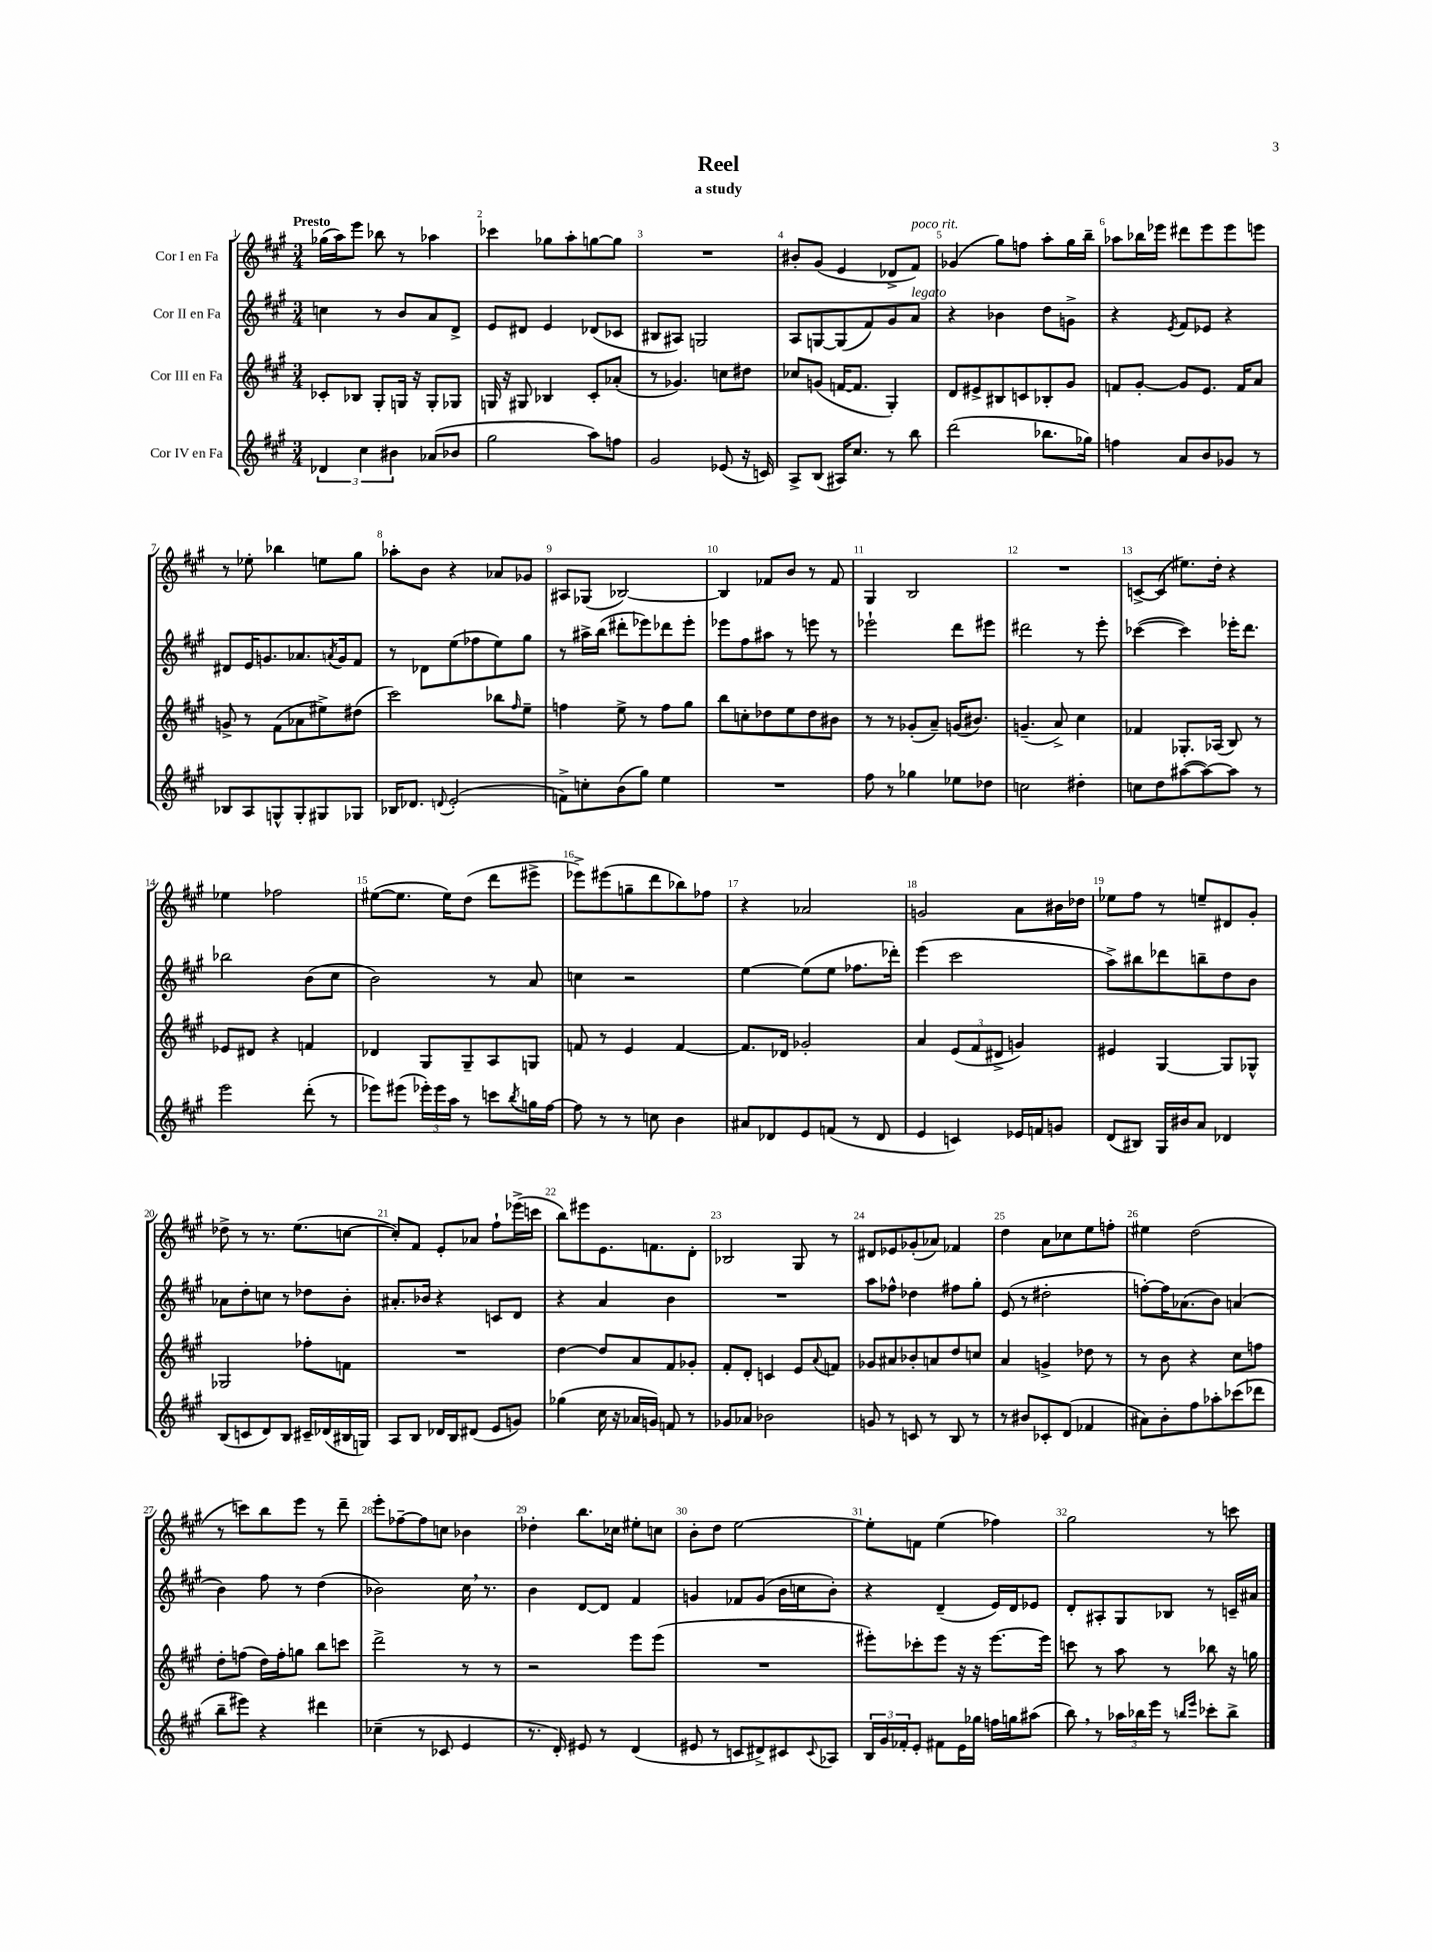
\header { title = "Reel" subtitle = "a study" }
<<
\new StaffGroup <<
\new Staff = "s0" \with { instrumentName = "Cor I en Fa" } {
    \clef treble \key a \major \numericTimeSignature \time 3/4 \tempo "Presto"
    ges''16( a''16) e'''8 bes''8 r8 aes''4 |
    ces'''4 ges''8 a''8-. g''8~ g''8 |
    R2. |
    bis'8-. gis'8( e'4 des'8-> fis'8^\markup { \italic "poco rit." }) |
    ges'4( gis''8) f''8 a''8-. gis''16 b''16-- |
    aes''8 bes''16 ees'''16 dis'''8 ees'''8 ees'''8 e'''8 |
    r8 ees''8-. bes''4 e''8 gis''8 |
    aes''8-. b'8 r4 aes'8 ges'8 |
    ais8 ges8( bes2~) |
    bes4 fes'8 b'8 r8 fes'8 |
    gis4 b2 |
    R2. |
    c'8~-> c'8( eis''8.) d''16-. r4 |
    ees''4 fes''2 |
    eis''8~( eis''8. eis''16) d''8( d'''8 eis'''8-> |
    ees'''8->) eis'''8( g''8-- d'''8 bes''8) fes''8 |
    r4 aes'2 |
    g'2 a'8 bis'16 des''16 |
    ees''8 fis''8 r8 e''8-- dis'8 gis'8-. |
    des''8-> r8 r8. e''8.( c''8~ |
    c''8-.) fis'8 e'8-. aes'8 fis''8-! ees'''16->( c'''16 |
    b''8) eis'''8 e'8. f'8. d'8-. |
    bes2 gis8 r8 |
    dis'8 ees'8 ges'8-.( aes'8) fes'4 |
    d''4 a'8 ces''8 e''8 f''8-. |
    eis''4 d''2( |
    r8 c'''8) b''8 e'''8 r8 d'''8-- |
    e'''8-. fes''8~-- fes''8 c''8 bes'4 |
    des''4-. b''8. ces''16 eis''8-. c''8 |
    b'8-. d''8 e''2~ |
    e''8-. f'8 e''4( fes''4) |
    gis''2 r8 c'''8 \bar "|." |
}
\new Staff = "s1" \with { instrumentName = "Cor II en Fa" } {
    \clef treble \key a \major \numericTimeSignature \time 3/4
    c''4 r8 b'8 a'8 d'8-> |
    e'8 dis'8 e'4 des'8( ces'8 |
    bis8 ais8) g2 |
    a8 g8~ g8( fis'8) gis'8 a'8^\markup { \italic "legato" } |
    r4 bes'4 d''8 g'8-> |
    r4 \acciaccatura { e'8 } fis'8 ees'8 r4 |
    dis'8 e'16 g'8. aes'8. \acciaccatura { a'8 } g'16 fis'8 |
    r8 des'8 e''8( fes''8 e''8) gis''8 |
    r8 ais''16-> b''16( dis'''8-. ees'''8) des'''8 ees'''8-. |
    ees'''8 fis''8 ais''8 r8 e'''8 r8 |
    ees'''2-! d'''8 eis'''8 |
    dis'''2 r8 e'''8-. |
    ces'''4~( ces'''4) ees'''16-. d'''8. |
    bes''2 b'8( cis''8 |
    b'2) r8 a'8 |
    c''4 r2 |
    e''4~ e''8( e''8 fes''8. des'''16-.) |
    e'''4( cis'''2 |
    a''8->) bis''8 des'''8 b''8-- d''8 b'8 |
    aes'8 d''8-. c''8 r8 des''8 b'8-. |
    ais'8.-. bes'16 r4 c'8 d'8 |
    r4 a'4 b'4 |
    R2. |
    a''8 fes''8-^ des''4 fis''8 gis''8-. |
    e'8( r8 dis''2-. |
    f''8~-.) f''16 aes'8.( b'8) a'4( |
    b'4) fis''8 r8 d''4( |
    bes'2) cis''16 \breathe r8. |
    b'4 d'8~ d'8 fis'4 |
    g'4 fes'8 g'8( b'16 c''16 b'8-.) |
    r4 d'4--( e'16) d'16 ees'8 |
    d'8-. ais8-. gis8 bes8 r8 c'16-- ais'16 \bar "|." |
}
\new Staff = "s2" \with { instrumentName = "Cor III en Fa" } {
    \clef treble \key a \major \numericTimeSignature \time 3/4
    ces'8-. bes8 gis8-. g16 r16 g8-. ges8 |
    g16 r16 gis8 bes4 cis'8-. aes'8-.( |
    r8 ges'4.) c''8 dis''8 |
    ces''8 g'8( f'16~ f'8. gis4-.) |
    d'8 eis'8-> bis8 c'8 bes8-. gis'8 |
    f'8 gis'8~-. gis'8 e'8. f'16 a'8 |
    g'8-> r8 fis'8( aes'8 eis''8->) dis''8( |
    cis'''2) bes''8 \grace { fis''16 } e''8-- |
    f''4 e''8-> r8 f''8 gis''8 |
    b''8 c''8-. des''8 e''8 des''8 bis'8 |
    r8 r8 ges'8-.( a'8--) g'16( bis'8.) |
    g'4.--( a'8->) cis''4 |
    fes'4 ges8.-. aes16( b8) r8 |
    ees'8 dis'8 r4 f'4 |
    des'4 gis8 gis8-- a8 g8 |
    f'8 r8 e'4 f'4~ |
    f'8. des'16 ges'2-. |
    a'4 \tuplet 3/2 { e'8( fis'8 dis'8-> } g'4) |
    eis'4 gis4~ gis8 ges8-^ |
    ges2 fes''8-. f'8 |
    R2. |
    d''4~ d''8 a'8 fis'8 ges'8-. |
    fis'8-. d'8-. c'4 e'8 \appoggiatura { a'8 } f'8 |
    ges'8 ais'8 bes'8-. a'8 d''8 c''8 |
    a'4 g'4-> des''8 r8 |
    r8 b'8 r4 cis''8 f''8 |
    d''8-. f''8( d''16) f''16-. g''8 b''8 c'''8 |
    d'''2-> r8 r8 |
    r2 e'''8 e'''8( |
    R2. |
    eis'''8-.) ces'''8-. eis'''8 r16 r16 eis'''8.~ eis'''16 |
    c'''8 r8 a''8 r8 bes''8 r16 g''16 \bar "|." |
}
\new Staff = "s3" \with { instrumentName = "Cor IV en Fa" } {
    \clef treble \key a \major \numericTimeSignature \time 3/4
    \tuplet 3/2 { des'4 cis''4 bis'4 } aes'8( bes'8 |
    gis''2 a''8) f''8 |
    gis'2 ees'8( r16 c'16) |
    a8-> b8( ais16) cis''8. r8 b''8 |
    d'''2( bes''8. ges''16) |
    f''4 a'8 b'8 ges'8 r8 |
    bes8 a8 g8-^ g8-. gis8 ges8 |
    bes16 des'8. \appoggiatura { d'8 } e'2-.( |
    f'8->) c''8-. b'8( gis''8) e''4 |
    R2. |
    fis''8 r8 ges''4 ees''8 des''8 |
    c''2 dis''4-. |
    c''8 d''8 ais''8~( ais''8~) ais''8 r8 |
    e'''2 d'''8-.( r8 |
    ees'''8) eis'''8( \tuplet 3/2 { ees'''16-.) ees'''16 a''16 } r8 c'''8 \acciaccatura { b''8 } g''16 fis''16~ |
    fis''8 r8 r8 c''8 b'4 |
    ais'8 des'8 e'8 f'8( r8 des'8 |
    e'4 c'4) ees'16 f'16 g'8 |
    d'8( bis8) gis16 bis'16 a'8 des'4 |
    b8( c'8 d'8) b8 cis'16-- des'16( bis16 g16) |
    a8 b8 des'16 b16 dis'8( e'8 g'8) |
    ges''4( cis''16 r16 aes'16 g'16) f'8 r8 |
    ges'8 aes'8 bes'2 |
    g'8 r8 c'8 r8 b8 r8 |
    r8 bis'8 ces'8-. d'8( fes'4 |
    ais'8) b'8-. fis''8 aes''8-. ces'''8( des'''8 |
    b''8-- eis'''8) r4 dis'''4 |
    ces''4--( r8 ces'8 e'4 |
    r8. d'16-.) eis'8 r8 d'4( |
    eis'8 r8 c'8 dis'8->) cis'8 \appoggiatura { cis'8 } aes8 |
    \tuplet 3/2 { b16 gis'16 fes'16-. } e'8-. fis'8 e'16 ges''16 f''16 g''16 ais''8( |
    b''8) \breathe r8 \tuplet 3/2 { aes''16 bes''16 e'''16 } r8 \grace { b''16 e'''16 } ces'''8-. b''8-> \bar "|." |
}
>>
>>
\layout { \context { \Score \override BarNumber.break-visibility = ##(#f #t #t) barNumberVisibility = #all-bar-numbers-visible } }
